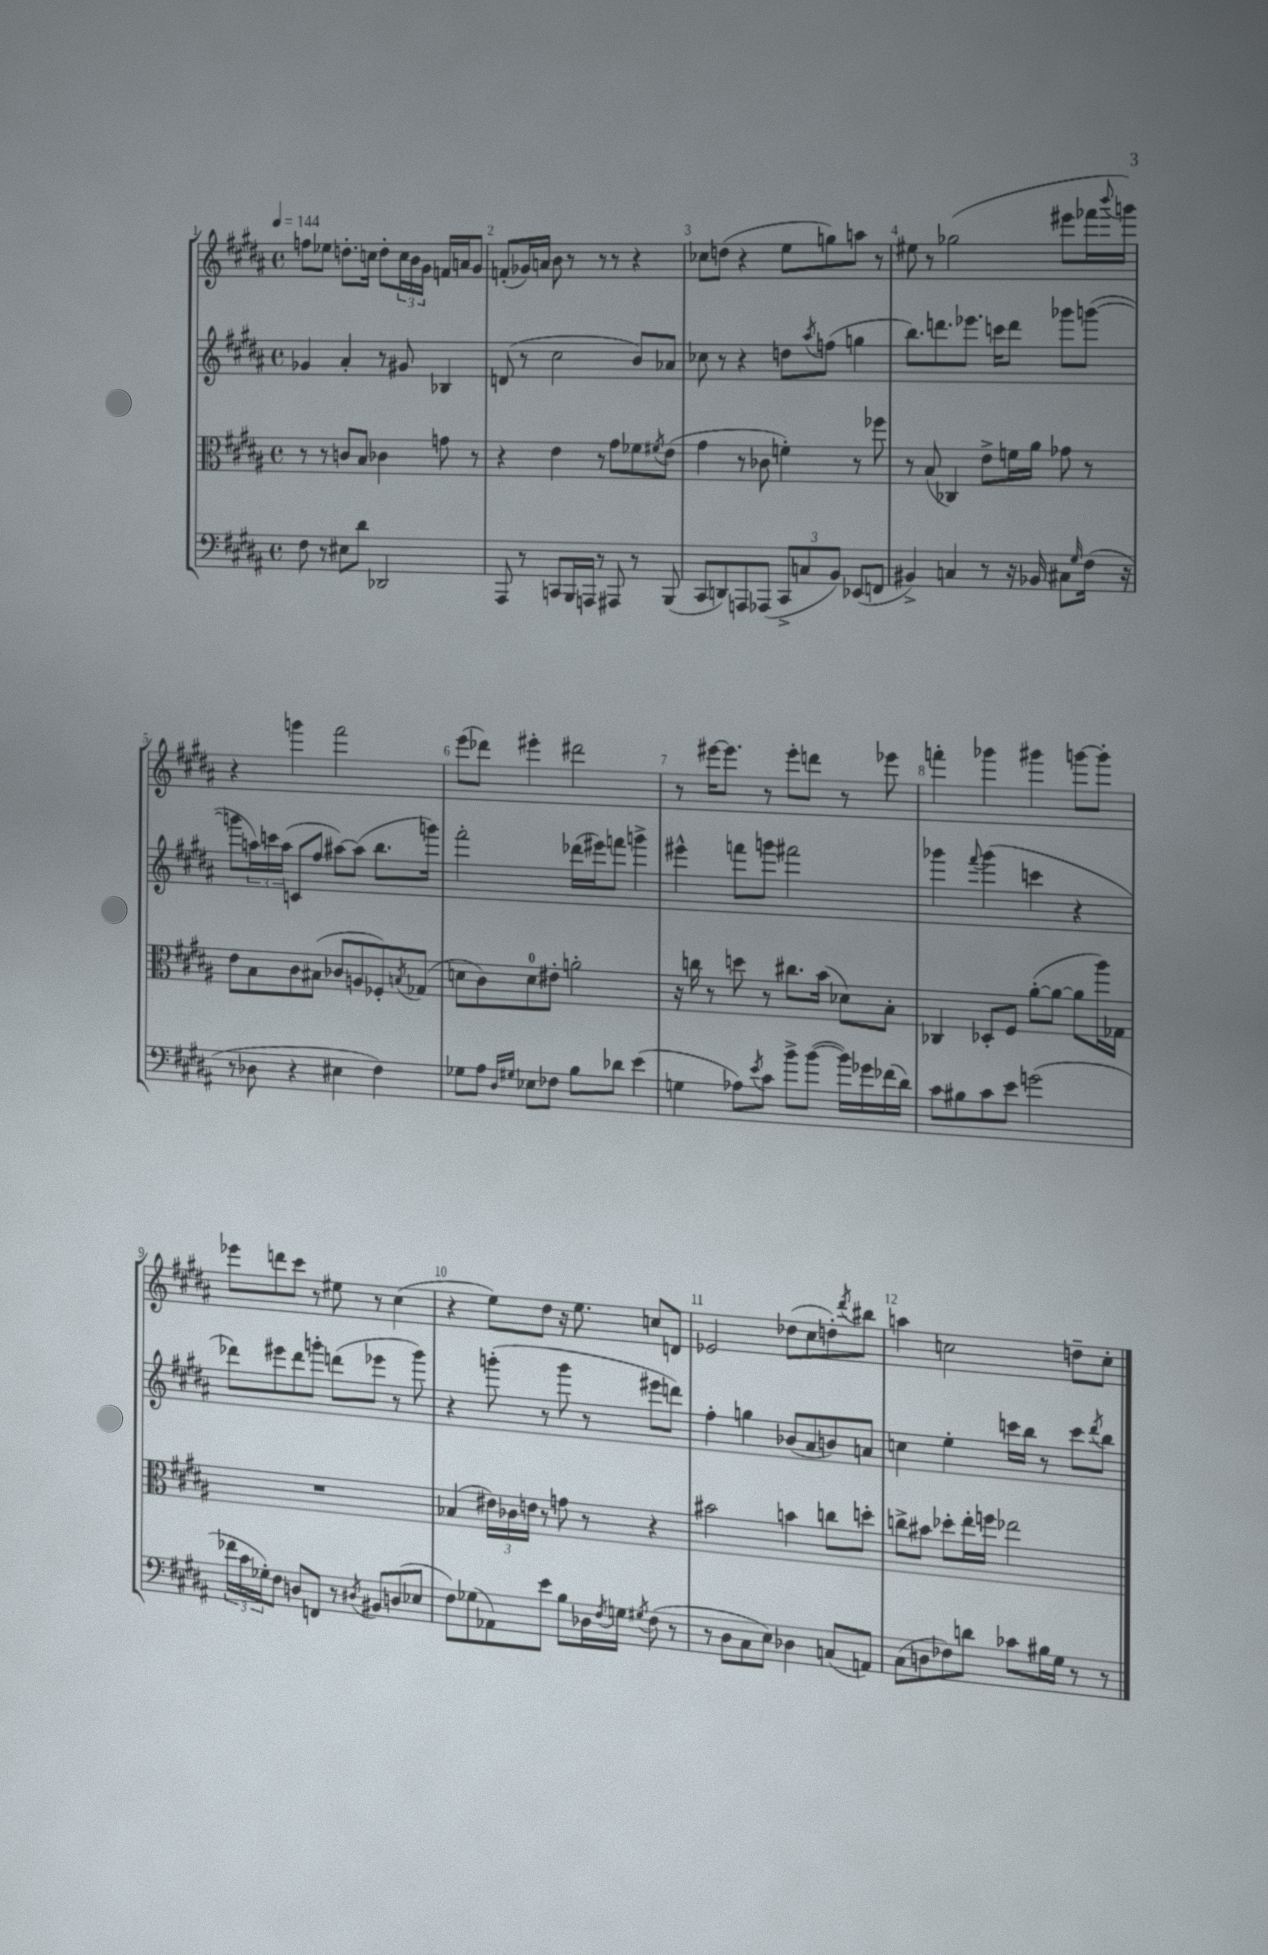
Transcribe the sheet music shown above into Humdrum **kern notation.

**kern	**kern	**kern	**kern
*staff4	*staff3	*staff2	*staff1
*clefF4	*clefC3	*clefG2	*clefG2
*k[f#c#g#d#a#]	*k[f#c#g#d#a#]	*k[f#c#g#d#a#]	*k[f#c#g#d#a#]
*M4/4	*M4/4	*M4/4	*M4/4
*met(c)	*met(c)	*met(c)	*met(c)
*MM144	*MM144	*MM144	*MM144
8F#	8r	4g-	8ff
8r	8r	.	8ee-
8E#	8c	4a#'	8.dd'
8d#	8B	.	.
.	.	.	16cc
2DD-	4c-	8r	8dd'
.	.	8g#	24cc
.	.	.	24b
.	.	.	24g#
.	8g	4B-	16f
.	.	.	16a
.	8r	.	8g#
=	=	=	=
8AAA#	4r	(8d	(8f'
8r	.	8r	16g-)
.	.	.	16a
8CC	4e	2cc#	8b
16BBB	.	.	8r
16AAA	.	.	.
8r	8r	.	8r
8AAA#	8g#	.	8r
8r	8f-	8b)	4r
.	8qf#	.	.
(8BBB	(8e	8a-	.
=	=	=	=
8CC#	4g#	8cc-	8cc-
8DD)	.	8r	(8dd
8AAA	8r	4r	4r
(8AAA-	8c-	.	.
12CC#^	4f')	8dd	8ee
12C	.	.	.
.	.	8qaa#	.
.	.	(8ff	8gg)
12BB)	.	.	.
(8EE-	8r	4gg	8aa
8FF	8ff-	.	8r
=	=	=	=
4BB#^)	8r	8.bb)	8ee#
.	(8B	.	8r
.	.	8.ddd	.
4C	4C-)	.	(2gg-
.	.	8.eee-	.
8r	8e^	.	.
.	.	16ccc	.
16r	16f	8ddd	.
16BB-	16a#	.	.
8C#	8g-	8ggg-	8eee#
16qqG#	.	.	.
(16F#	8r	([8ggg	16fff-
.	.	.	8qqbbb
16r	.	.	16ggg)
=	=	=	=
8r	8e	8ggg]	4r
8D-	8B	24aa)	.
.	.	24ccc	.
.	.	(24aa	.
4r	8c#	8c	4ggg
.	(8B#	8ff#	.
4E#	8c-	[8aa#)	2fff#
.	8A	(8aa#]	.
4F#)	8F-')	8.bb	.
.	8qB	.	.
.	(8G-	.	.
.	.	16ggg)	.
=	=	=	=
8G-	8d	2fff#'	(8eee
8A#	8c#)	.	8ddd-)
16qqD#	.	.	.
16qqG#	.	.	.
8E-	8d	.	4eee#'
8F-	8e#'	.	.
8B	2a'	(16ddd-	2ddd#
.	.	16eee#)	.
8d-	.	8fff	.
(4e	.	4ggg^	.
=	=	=	=
4G	16r	4eee#^^	8r
.	16cc	.	.
.	8r	.	[16eee#
.	.	.	8.eee#]
8A-)	8dd	8fff	.
8qe	.	.	.
8c#	8r	8ggg	8r
8b^	8.cc#	2fff#	8eee#'
([8b	.	.	8ddd
.	(16b	.	.
16b])	8d-)	.	8r
16g-	.	.	.
(16f-	8B'	.	8eee-
16d#)	.	.	.
=	=	=	=
8c#	4C-	4ggg-	4fff'
8B#	.	.	.
.	.	8qqfff#	.
8c#	8D-'	(4ggg-	4ggg-
8e	8F#	.	.
(2g	([8a#'	4ccc	4ggg#
.	8a#_	.	.
.	8a#]	4r	[8ggg
.	16aa#)	.	8ggg']
.	16G-	.	.
=	=	=	=
24f-	1r	8ddd-)	8eee-
24c#	.	.	.
24G-')	.	.	.
8F#	.	8eee#	8ddd
8D	.	8ddd-	8ccc#
8FF	.	8ggg'	8r
8r	.	(8ddd	8ee#
8qD#	.	.	.
8BB#	.	8eee-	8r
(8D	.	8r	(4cc#
8E-	.	8ggg)	.
=	=	=	=
8F#)	(4B-	4r	4r
(8G-	.	.	.
8AA-)	24e#)	(8ggg'	8ee)
.	24c-	.	.
.	24e	.	.
8e	8r	8r	8dd#
8B	8g	8ggg	16r
.	.	.	8.ee
16D-	8r	8r	.
8qF#	.	.	.
16G	.	.	.
8qG#	.	.	.
(8F#	4r	8eee#	8cc
8r	.	8ddd)	8d
=	=	=	=
8r	2b#	4ff#'	2e-
8D#	.	.	.
8C#	.	4gg	.
8E)	.	.	.
4D-	4b	(8b-	(8dd-
.	.	8a#	8cc#
(8C	8cc	8b)	8dd')
.	.	.	8qddd#
8AA)	8dd'	8a	8bb#
=	=	=	=
(8C#	8cc^	4cc	4aa
8D	8b#	.	.
8F-)	8dd-'	4ee'	2cc
8d	16ee'	.	.
.	16ff	.	.
8c-	2ee-	16ccc	.
.	.	16bb	.
16B#	.	8r	.
16G#	.	.	.
8r	.	8ccc	8dd~
.	.	8qddd#	.
8r	.	8bb	8cc'
==	==	==	==
*-	*-	*-	*-
